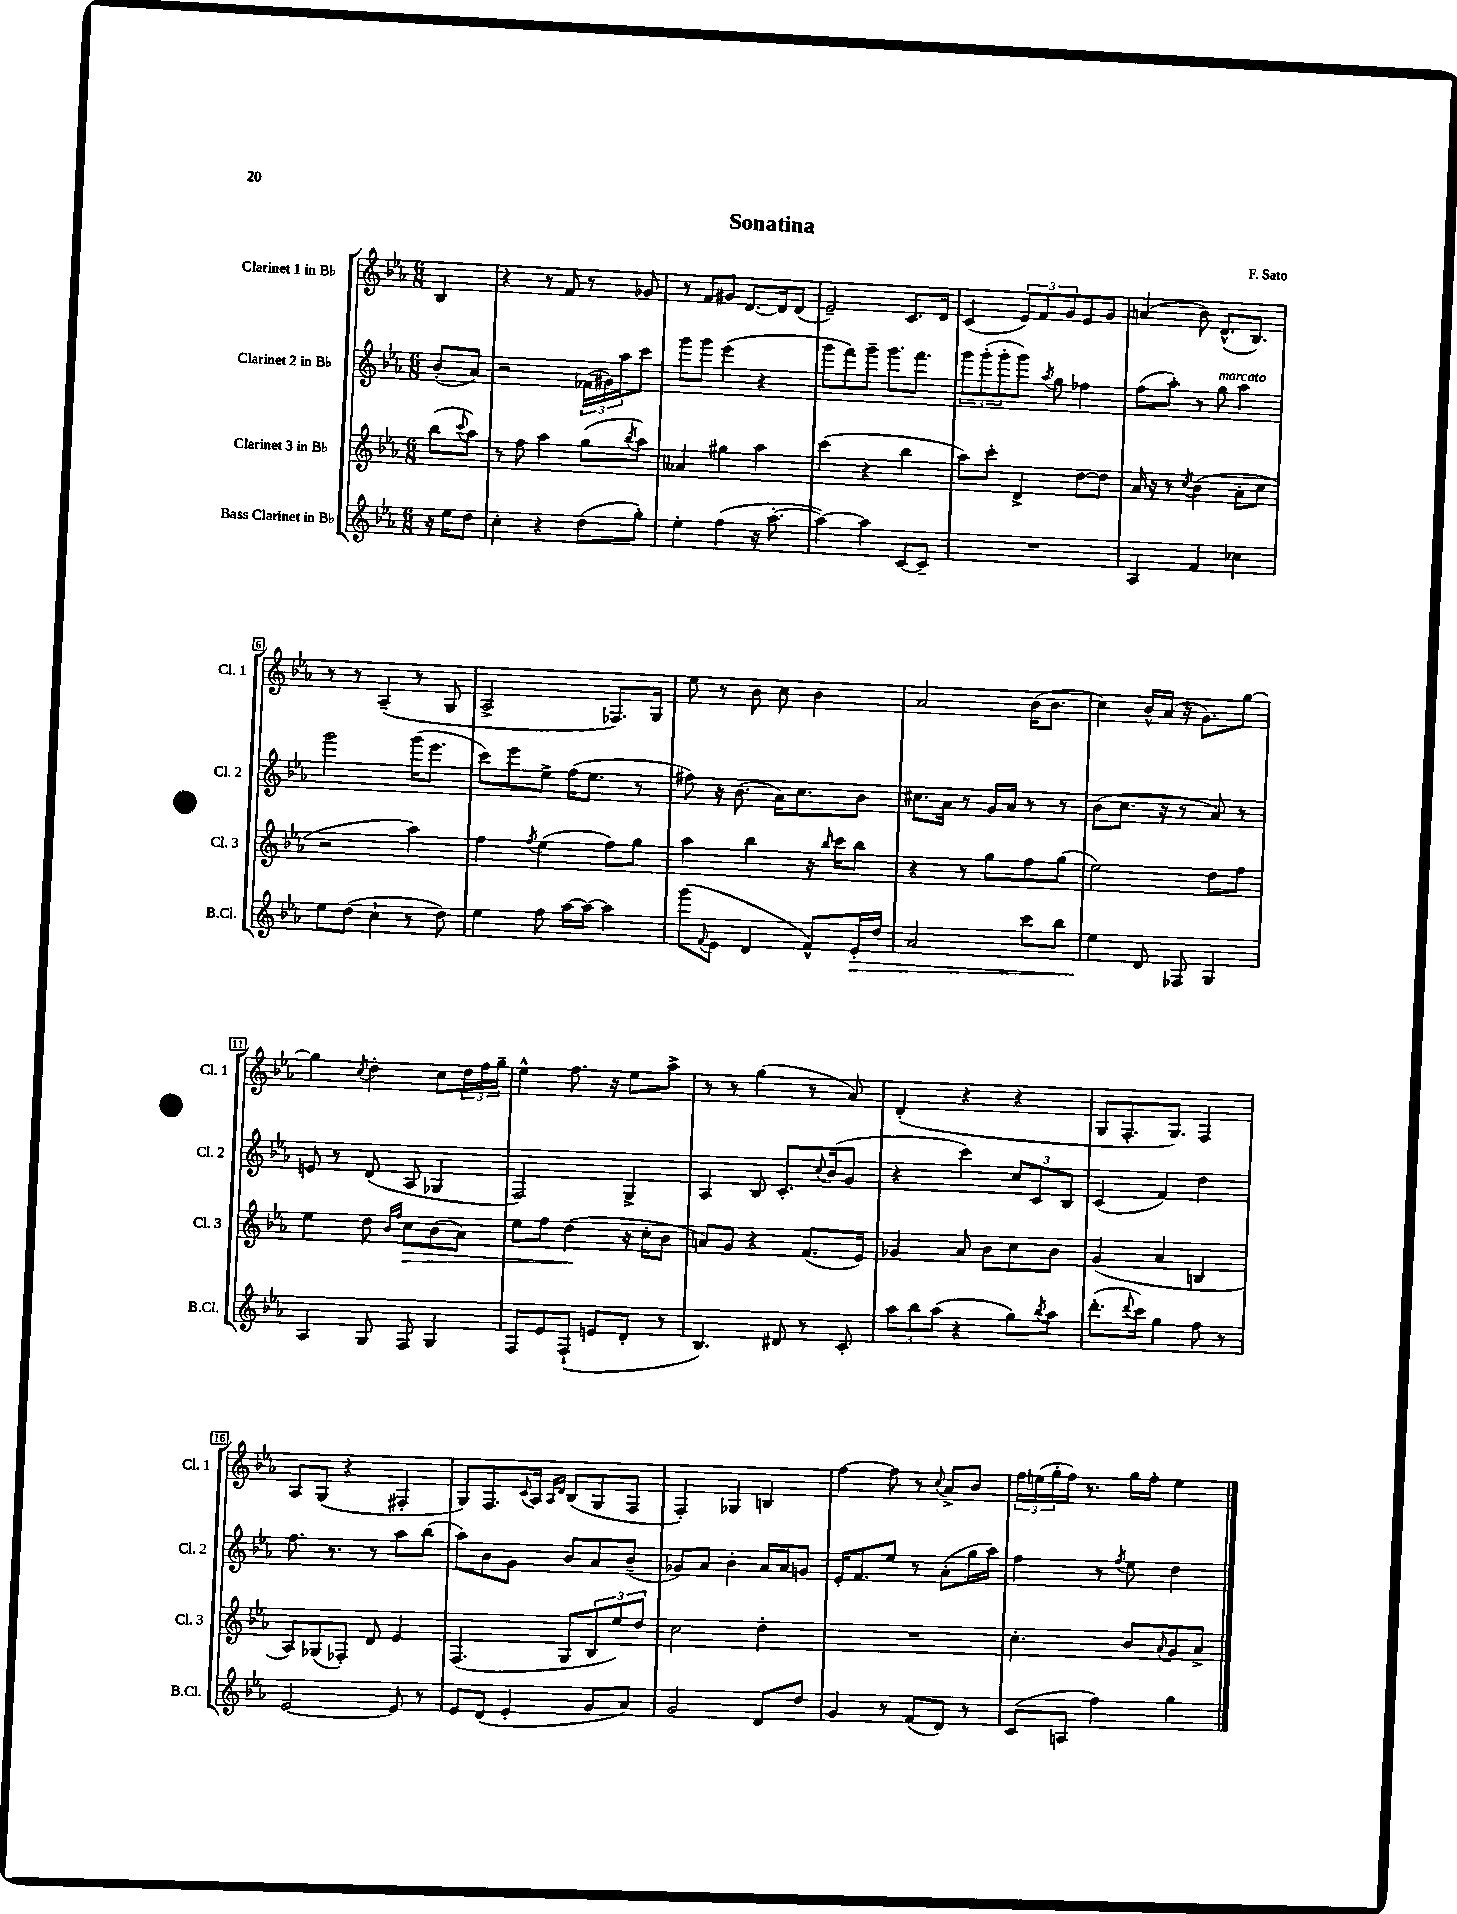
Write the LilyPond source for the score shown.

\header { title = "Sonatina" composer = "F. Sato" }
<<
\new StaffGroup <<
\new Staff = "s0" \with { instrumentName = "Clarinet 1 in Bb" shortInstrumentName = "Cl. 1" } {
    \clef treble \key ees \major \numericTimeSignature \time 6/8 \partial 4
    bes4 |
    r4 r8 f'8 r8 ges'8 |
    r8 f'8 gis'8 d'8.~ d'16 d'8( |
    ees'2--) c'8. d'16 |
    c'4( \tuplet 3/2 { ees'8) f'8 g'8 } ees'8 g'8 |
    a'4( bes'8) d'8.-^( bes8.) |
    r8 r8 aes4--( r8 g8 |
    aes2-> fes8.) g16 |
    ees''8 r8 bes'8 c''8 bes'4 |
    aes'2 bes'16( bes'8. |
    c''4) bes'16-^ aes'16( r16 g'8.) g''8~ |
    g''4 \acciaccatura { c''8 } d''4-. c''8 \tuplet 3/2 { d''16 f''16 g''16-- } |
    ees''4-^ f''8. r16 ees''8 aes''8-> |
    r8 r8 g''4( r8 aes'8) |
    d'4-.( r4 r4 |
    g8 f8.-. g8.) f4 |
    aes8 g8( r4 fis4-. |
    g8) f8. \appoggiatura { c'8 } aes16 \grace { aes16 d'16 } bes8( g8 f8 |
    f4-.) ges4 b4 |
    f''4~ f''8 r8 \appoggiatura { c''8 } aes'8-> bes'8 |
    \tuplet 3/2 { f''16 e''16( g''16-. } f''16) r8. g''16 f''16-. e''4 \bar "|." |
}
\new Staff = "s1" \with { instrumentName = "Clarinet 2 in Bb" shortInstrumentName = "Cl. 2" } {
    \clef treble \key ees \major \numericTimeSignature \time 6/8 \partial 4
    bes'8-.( aes'8) |
    r2 \tuplet 3/2 { fes'16( gis'16) aes''16 } c'''8 |
    g'''8 g'''8 ees'''4( r4 |
    g'''8 f'''8) g'''8-- g'''8. f'''8. |
    \tuplet 3/2 { g'''8 g'''8-.( g'''8-. } g'''8) \acciaccatura { aes''8 } g''8 fes''4 |
    f''8( aes''8-.) r8 g''8^\markup { \italic "marcato" } aes''4 |
    g'''2 g'''16( ees'''8. |
    c'''8) ees'''8 ees''8-> f''16( ees''8. r8 |
    fis''8) r16 bes'8.( aes'16) c''8. bes'8 |
    cis''8. aes'16 r8 g'16 aes'16 r8 r8 |
    bes'8( c''8. r16 r8 aes'8) r8 |
    e'8 r8 d'8( aes8 ges4 |
    f2) g4-> |
    aes4 bes8 c'8.-. \appoggiatura { c''8 } bes'16( g'8 |
    r4 c'''4) \tuplet 3/2 { c''8 c'8 bes8 } |
    c'4( f'4) d''4 |
    f''8. r8. r8 aes''8 bes''8( |
    aes''8) bes'8 g'8 bes'8 aes'8 bes'8--( |
    ges'8) aes'8 bes'4-. aes'16 aes'16 g'8 |
    ees'16-. f'8. ees''8 r8 aes'8-.( g''16 aes''16) |
    f''4 r8 \acciaccatura { f''8 } ees''8 d''4 \bar "|." |
}
\new Staff = "s2" \with { instrumentName = "Clarinet 3 in Bb" shortInstrumentName = "Cl. 3" } {
    \clef treble \key ees \major \numericTimeSignature \time 6/8 \partial 4
    bes''8( \appoggiatura { c'''8 } aes''8) |
    r8 f''8 aes''4 g''8( \acciaccatura { bes''8 } aes''8) |
    aeses'4 gis''4 aes''4 |
    c'''4( r4 bes''4 |
    aes''8) c'''8-. d'4-> d''8~ d''8 |
    aes'16 r16 r8 \acciaccatura { c''8 } bes'4( aes'8-. c''8 |
    r2 aes''4) |
    f''4 \acciaccatura { f''8 } ees''4( f''8) g''8 |
    aes''4 bes''4 r16 \grace { bes''16 } c'''16 bes''8 |
    r4 r8 g''8 f''8 g''8( |
    ees''2) d''8 f''8 |
    ees''4 d''8 \grace { bes'16 f''16 } c''8\> bes'8( aes'8) |
    ees''8 f''8 d''4\!( r16 c''16-. bes'8 |
    a'8) g'8 r4 f'8.( ees'16) |
    ges'4 aes'8 bes'8 c''8 bes'8 |
    g'4( aes'4 b4 |
    aes8) ges8( fes8-.) d'8 ees'4 |
    f4.( g8 \tuplet 3/2 { bes8 ees''8) d''8 } |
    c''2 d''4-. |
    R2. |
    c''4.-. bes'8 \appoggiatura { aes'8 } g'8 aes'8-> \bar "|." |
}
\new Staff = "s3" \with { instrumentName = "Bass Clarinet in Bb" shortInstrumentName = "B.Cl." } {
    \clef treble \key ees \major \numericTimeSignature \time 6/8 \partial 4
    r16 ees''16 d''8 |
    c''4-. r4 d''8( g''8-.) |
    ees''4-. f''4( r16 aes''8.~-. |
    aes''4~) aes''4 c'8~ c'8-- |
    R2. |
    aes4 f'4 ces''4 |
    ees''8 d''8( c''4-! r8 d''8) |
    ees''4 f''8 aes''16~ aes''16~ aes''4 |
    g'''8( \appoggiatura { f'8 } ees'8 d'4 f'8-^) ees'16-.\> d''16 |
    aes'2 c'''8 bes''8 |
    ees''4\! d'8 fes8 g4 |
    aes4 g8 f8 g4 |
    f8 ees'8 f8-!( e'8 d'8-. r8 |
    bes4.) dis'8 r8 c'8-. |
    \tuplet 3/2 { aes''8 bes''8 aes''8( } r4 g''8) \acciaccatura { bes''8 } aes''8 |
    d'''8.-.( \appoggiatura { d'''8 } c'''16) g''4 f''8 r8 |
    ees'2~ ees'8 r8 |
    ees'8 d'8( ees'4-. g'8 aes'8) |
    g'2 d'8 d''8 |
    g'4 r8 f'8( d'8) r8 |
    c'8( a8 f''4) g''4 \bar "|." |
}
>>
>>
\layout { \context { \Score \override BarNumber.stencil = #(make-stencil-boxer 0.1 0.3 ly:text-interface::print) } }
